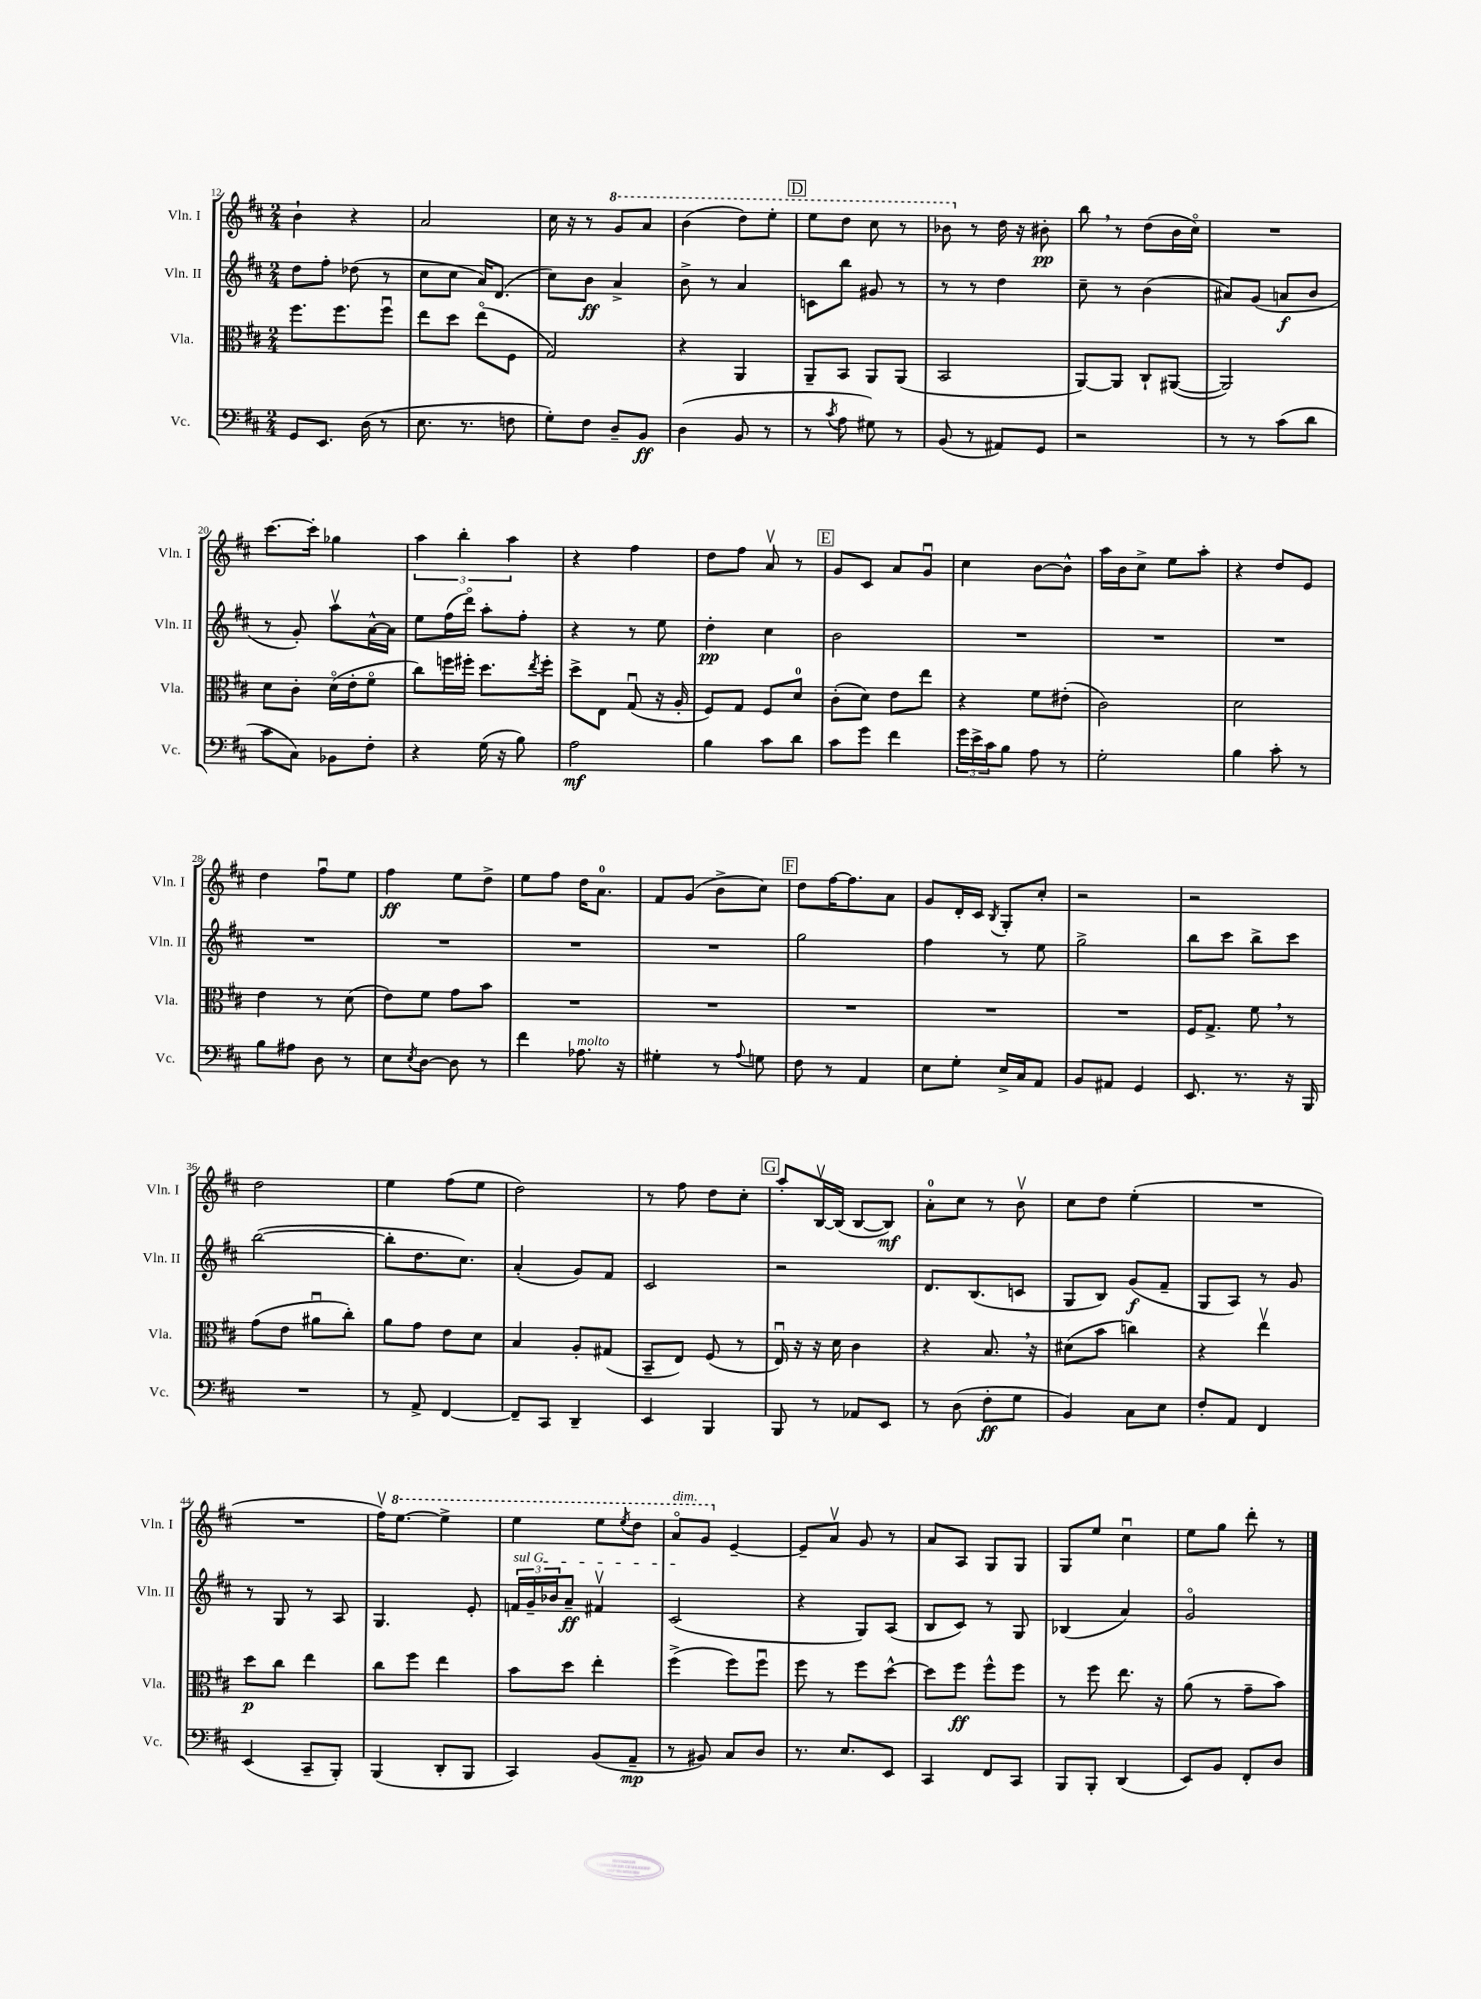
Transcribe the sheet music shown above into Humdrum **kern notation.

**kern	**kern	**kern	**kern
*staff4	*staff3	*staff2	*staff1
*clefF4	*clefC3	*clefG2	*clefG2
*k[f#c#]	*k[f#c#]	*k[f#c#]	*k[f#c#]
*M2/4	*M2/4	*M2/4	*M2/4
8GG	8.ff#	8dd	4b`
8.EE	.	8ff#'	.
.	8.ff#	.	.
.	.	(8dd-	4r
(16D	.	.	.
8r	8ff#u	8r	.
=	=	=	=
8.E	8ee	8cc#	2a
.	8dd	8cc#	.
8.r	.	.	.
.	(8eeo	16a)	.
.	.	(8.d	.
8F	8F#	.	.
=	=	=	=
8G')	2G)	8cc#)	16cc#
.	.	.	16r
8F#	.	8b	8r
8D~	.	4a^	8gg
8BB	.	.	8aa
=	=	=	=
(4D	4r	8b^	(4bb
.	.	8r	.
8BB	4AA	4a	8ddd)
8r	.	.	8eee'
=	=	=	=
8r	8AA~	8c	8eee
8qc#	.	.	.
8A	8BB	8bb	8ddd
8G#)	8AA	8g#	8ccc#
8r	(8AA	8r	8r
=	=	=	=
(8BB	2BB	8r	8bb-
8r	.	8r	8r
8AA#)	.	4dd	16dd
.	.	.	16r
8GG	.	.	8b#'
=	=	=	=
2r	[8AA)	8cc#~	8bb
.	8AA]	8r	8r
.	8C#`	(4b	(8dd
.	([8AA#	.	16b
.	.	.	16cc#o)
=	=	=	=
8r	2AA#])	8a#)	2r
8r	.	(8g	.
(8c#	.	8a	.
8d	.	8b	.
=	=	=	=
8c#	8d	8r	[8.ccc#
8C#)	8c#'	8g')	.
.	.	.	16ccc#']
8BB-	(16do	8aav	4gg-
.	16e'	.	.
8F#'	8f#o	[16a^^	.
.	.	16a]	.
=	=	=	=
4r	8cc#)	8ee	6aa
.	16ff	(16ff#	.
.	.	.	6bb'
.	16ff#'	16dddo)	.
(16G	8.dd	8aa'	.
16r	.	.	.
.	.	.	6aa
8B)	.	8ff#'	.
.	8qee	.	.
.	16ff#'	.	.
=	=	=	=
2A	8dd^	4r	4r
.	8E	.	.
.	(8Gu	8r	4ff#
.	16r	8ee	.
.	16A'	.	.
=	=	=	=
4B	8F#)	4dd'	8dd
.	8G	.	8ff#
8c#	8F#	4cc#	8av
8d	8d	.	8r
=	=	=	=
8c#	(8c#'	2b	8g
8g	8d)	.	8c#
4f#	8e	.	8a
.	8ee	.	8gu
=	=	=	=
24g	4r	2r	4cc#
24e^	.	.	.
24c#	.	.	.
8B	.	.	.
8A	8f#	.	[8b
8r	(8e#'	.	8b^^]
=	=	=	=
2G'	2c#)	2r	16aa
.	.	.	16b
.	.	.	8cc#^
.	.	.	8ee
.	.	.	8aa'
=	=	=	=
4B	2d	2r	4r
8c#'	.	.	8dd
8r	.	.	8e
=	=	=	=
8B	4e	2r	4dd
8A#	.	.	.
8D	8r	.	8ff#u
8r	(8d	.	8ee
=	=	=	=
8E	8e)	2r	4ff#
8qE	.	.	.
[8D	8f#	.	.
8D]	8g	.	8ee
8r	8b	.	8dd^
=	=	=	=
4f#	2r	2r	8ee
.	.	.	8ff#
8.A-	.	.	16dd
.	.	.	8.a
16r	.	.	.
=	=	=	=
4G#'	2r	2r	8f#
.	.	.	(8g
8r	.	.	8b^
8qqA	.	.	.
8G	.	.	8cc#)
=	=	=	=
8F#	2r	2gg	8dd
8r	.	.	[16ff#
.	.	.	8.ff#]
4AA	.	.	.
.	.	.	8a
=	=	=	=
8E	2r	4ff#	8g
8G'	.	.	16d'
.	.	.	16c#
.	.	.	8qB
16E^	.	8r	8G'
16C#	.	.	.
8AA	.	8ee	8cc#'
=	=	=	=
8BB	2r	2gg^	2r
8AA#	.	.	.
4GG	.	.	.
=	=	=	=
8.EE	16F#	8bb	2r
.	8.G^	.	.
.	.	8ccc#	.
8.r	.	.	.
.	8f#	8bb^	.
16r	8r	8ccc#	.
16BBB	.	.	.
=	=	=	=
2r	(8g	([2bb	2dd
.	8e	.	.
.	8a#u	.	.
.	8cc#')	.	.
=	=	=	=
8r	8a	8bb']	4ee
8AA^	8g	8.dd	.
[4FF#	8e	.	(8ff#
.	.	8.cc#)	.
.	8d	.	8ee
=	=	=	=
8FF#~]	4B	(4a'	2dd)
8CC#	.	.	.
4DD~	8A'	8g)	.
.	(8G#	8f#	.
=	=	=	=
4EE	8BB~	2c#	8r
.	8E)	.	8ff#
4BBB	(8F#	.	8dd
.	8r	.	8cc#'
=	=	=	=
8BBB	16Eu)	2r	8aa'
.	16r	.	.
8r	16r	.	[16Bv
.	16d	.	(16B]
8AA-	4c#	.	[8B
8EE	.	.	8B])
=	=	=	=
8r	4r	8.d	8a'
(8D	.	.	8cc#
.	.	(8.B	.
8F#'	8.B	.	8r
8G	.	8c	8bv
.	16r	.	.
=	=	=	=
4BB)	(8d#	8G	8cc#
.	8b	8B)	8dd
8C#	4cc)	(8g	(4ee'
8E	.	8f#~	.
=	=	=	=
8F#'	4r	8G	2r
8AA	.	8A)	.
4FF#	4eev	8r	.
.	.	8g	.
=	=	=	=
(4EE	8dd	8r	2r
.	8cc#	8G	.
8CC#~	4ee	8r	.
8BBB')	.	8A	.
=	=	=	=
(4BBB	8cc#	4.G	16ff#v)
.	.	.	[8.eee
.	8ff#	.	.
8DD'	4ee	.	4eee^]
8BBB	.	8e'	.
=	=	=	=
4CC#)	8b	24f	4eee
.	.	24g~	.
.	.	24b-	.
.	8dd	8a~	.
(8BB	4ee'	4f#v	8eee
.	.	.	8qeee
8AA~	.	.	8ddd
=	=	=	=
8r	(4ff#^	(2c#	8aao
8BB#)	.	.	8gg
8C#	8ff#)	.	[4e~
8D	8ff#u	.	.
=	=	=	=
8.r	8ff#	4r	8e~]
.	8r	.	8av
8.E	.	.	.
.	8ff#	8G)	8g
8EE	[8dd^^	(8A	8r
=	=	=	=
4CC#	8dd]	8B	8a
.	8ff#	8c#)	8A
8FF#	8ff#^^	8r	8G
8CC#	8ff#	8G	8G
=	=	=	=
8BBB	8r	(4B-	8G
8BBB'	8ff#	.	8ee
(4DD	8.ee	4a)	4cc#u
.	16r	.	.
=	=	=	=
8EE)	(8a	2go	8ee
8BB	8r	.	8gg
8FF#'	8g~	.	8ddd'
8D	8b)	.	8r
==	==	==	==
*-	*-	*-	*-
